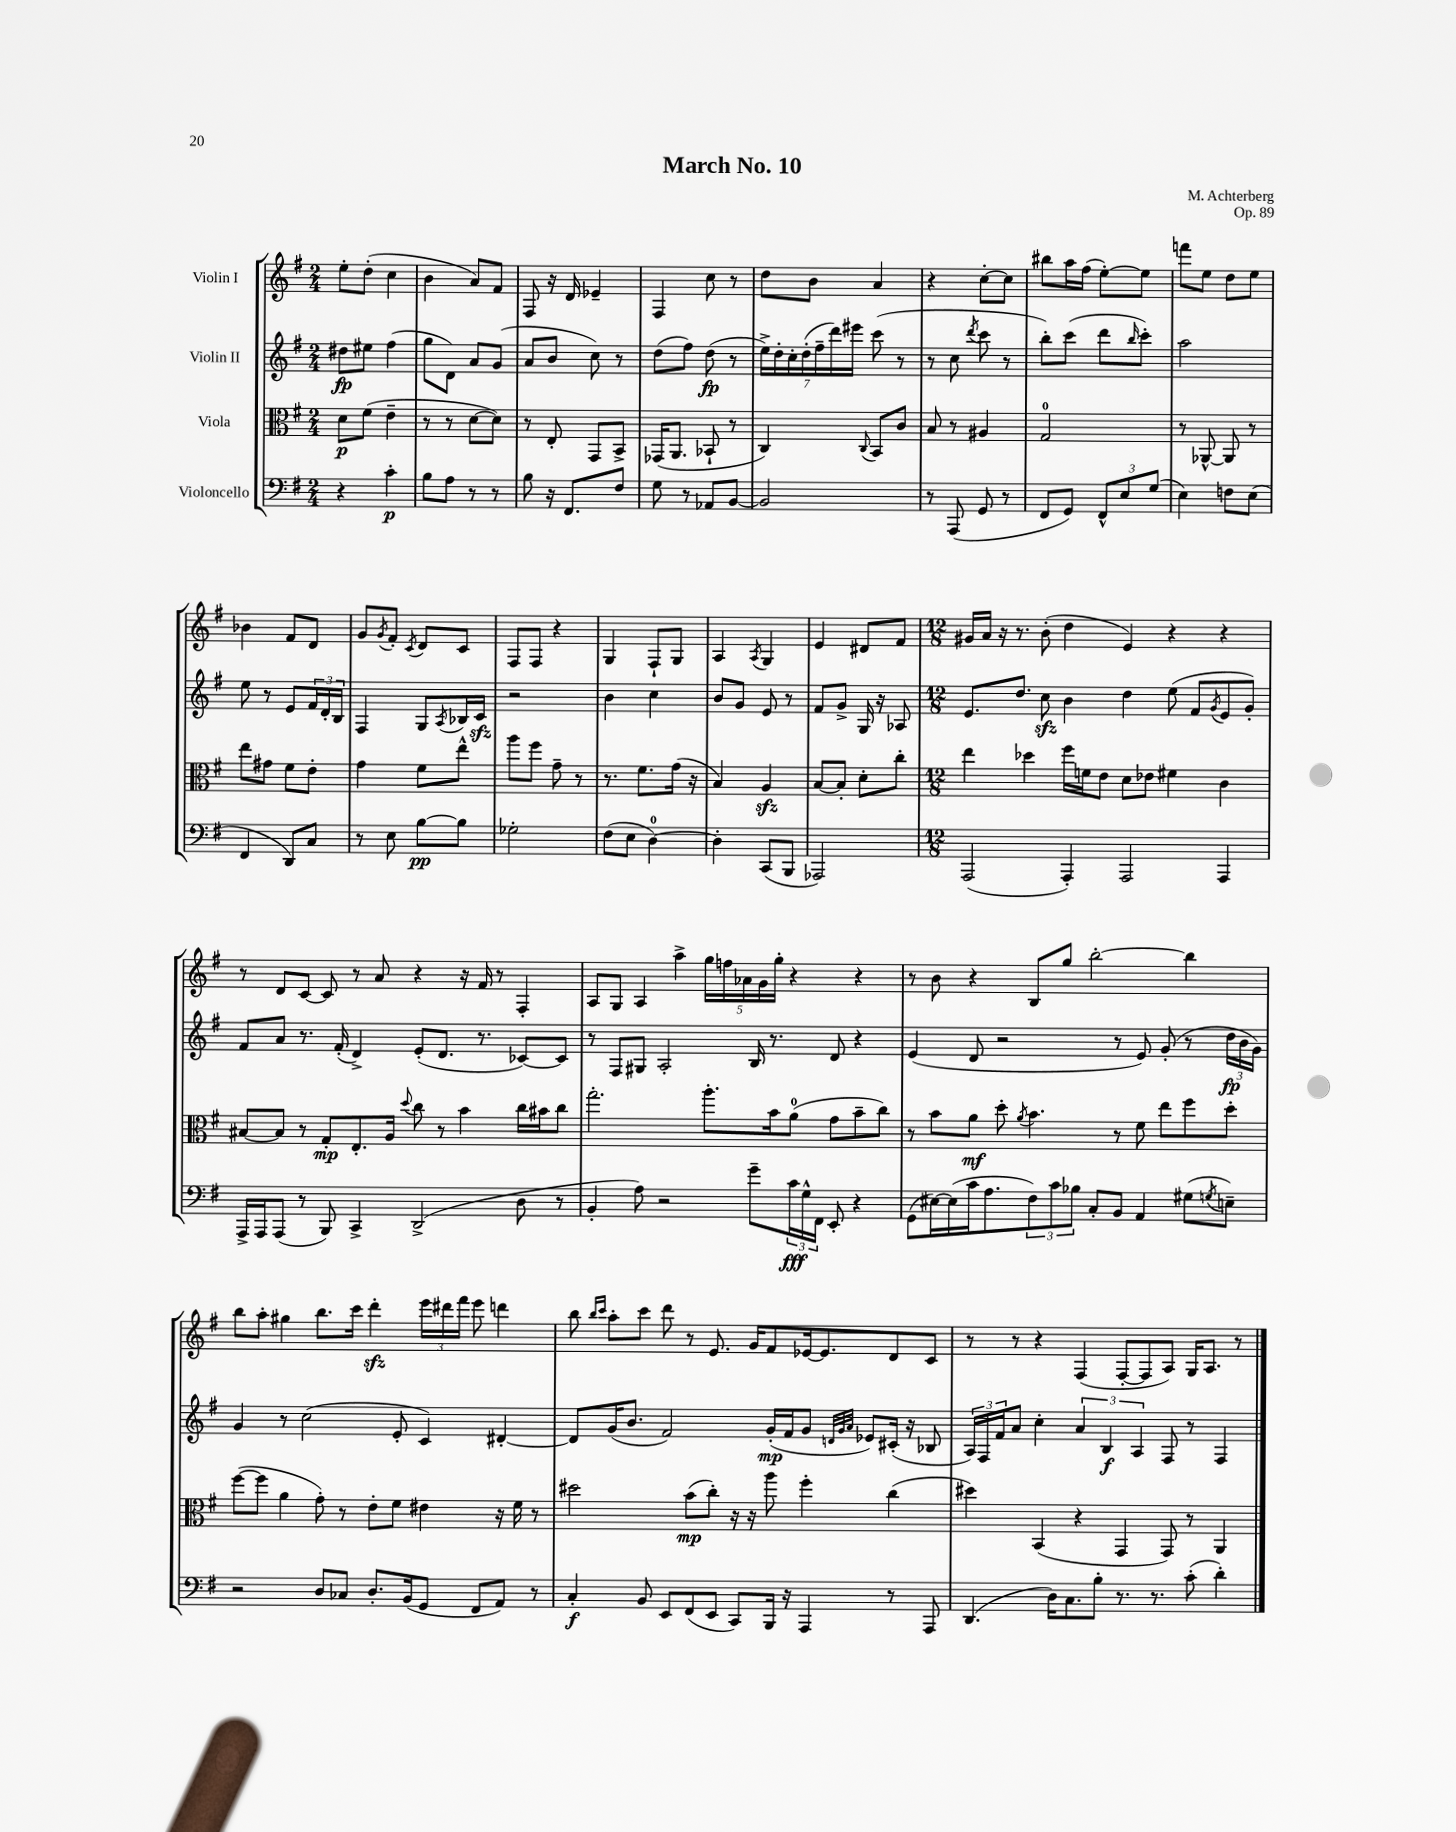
\header { title = "March No. 10" composer = "M. Achterberg" opus = "Op. 89" }
<<
\new StaffGroup <<
\new Staff = "s0" \with { instrumentName = "Violin I" } {
    \clef treble \key g \major \numericTimeSignature \time 2/4
    e''8-. d''8-.( c''4 |
    b'4 a'8) fis'8 |
    fis8 r16 d'16 ees'4-- |
    fis4 c''8 r8 |
    d''8 b'8 a'4 |
    r4 c''8~-. c''8 |
    bis''8 a''16 fis''16( e''8~-.) e''8 |
    f'''8 e''8 d''8 e''8 |
    bes'4 fis'8 d'8 |
    g'8 \acciaccatura { g'8 } fis'8-. \acciaccatura { c'8 } d'8 c'8 |
    fis8 fis8 r4 |
    g4 fis8-! g8 |
    a4 \acciaccatura { a8 } g4 |
    e'4 dis'8 fis'8 |
    \numericTimeSignature \time 12/8 gis'16 a'16 r16 r8. b'8-.( d''4 e'4) r4 r4 |
    r8 d'8 c'8~ c'8 r8 a'8 r4 r16 fis'16 r8 fis4-. |
    a8 g8 a4 a''4-> \tuplet 5/4 { g''16 f''16 aes'16 g'16 g''16-. } r4 r4 |
    r8 b'8 r4 b8 g''8 b''2~-. b''4 |
    b''8 a''8-. gis''4 b''8. c'''16 d'''4-.\sfz \tuplet 3/2 { e'''16 dis'''16 fis'''16 } e'''8 d'''4 |
    b''8 \grace { b''16 c'''16 } a''8-. c'''8 d'''8 r8 e'8. g'16 fis'8 ees'16~ ees'8. d'8 c'8 |
    r8 r8 r4 fis4( fis8~-. fis8 a8) g16 a8. r8 \bar "|." |
}
\new Staff = "s1" \with { instrumentName = "Violin II" } {
    \clef treble \key g \major \numericTimeSignature \time 2/4
    dis''8\fp eis''8 fis''4( |
    g''8 d'8) a'8 g'8( |
    a'8 b'8 c''8) r8 |
    d''8( fis''8) d''8\fp( r8 |
    \tuplet 7/4 { e''16->) d''16-. c''16-. d''16-.( fis''16-- d'''16) eis'''16 } c'''8( r8 |
    r8 c''8 \acciaccatura { d'''8 } c'''8 r8 |
    b''8-.) c'''8( d'''8 \grace { b''16 } c'''8-.) |
    a''2 |
    e''8 r8 e'8 \tuplet 3/2 { fis'16 d'16-. b16 } |
    fis4 g8 \acciaccatura { a8 } bes16 c'16\sfz |
    r2 |
    b'4 c''4 |
    b'8 g'8 e'8 r8 |
    fis'8 g'8-> g16 r16 aes8 |
    \numericTimeSignature \time 12/8 e'8. d''8. c''8\sfz b'4 d''4 e''8( fis'8 \acciaccatura { g'8 } e'8 g'8-.) |
    fis'8 a'8 r8. fis'16-.( d'4->) e'8-.( d'8. r8. ces'8~) ces'8 |
    r8 fis8 gis8 a2-. b16 r8. d'8 r4 |
    e'4( d'8 r2 r8 e'8) g'8-.( r8 \tuplet 3/2 { d''16\fp b'16 g'16) } |
    g'4 r8 c''2( e'8-. c'4) dis'4~-. |
    dis'8 g'16( b'8. fis'2) g'16-.\mp( fis'16 g'8 \grace { d'32 g'32 a'32 } ees'8) cis'16-.( r16 bes8 |
    \tuplet 3/2 { a16) fis16 fis'16 } a'8 c''4-. \tuplet 3/2 { a'4 b4\f a4 } fis8 r8 fis4 \bar "|." |
}
\new Staff = "s2" \with { instrumentName = "Viola" } {
    \clef alto \key g \major \numericTimeSignature \time 2/4
    d'8\p fis'8( e'4-- |
    r8 r8 d'8~ d'8) |
    r8 e8-. g,8 b,8-> |
    ges,16( a,8. bes,8-! r8 |
    c4) \appoggiatura { c8 } b,8 c'8 |
    b8 r8 ais4 |
    g2-0 |
    r8 aes,8~-^ aes,8 r8 |
    e''8 gis'8 fis'8 e'8-. |
    g'4 fis'8 e''8-^ |
    a''8 fis''8 g'8-- r8 |
    r8. fis'8. g'16( r16 |
    b4) a4\sfz |
    b8~ b8-. d'8-. c''8-. |
    \numericTimeSignature \time 12/8 e''4 des''4 fis''16 f'16 e'8 d'8 ees'8 fis'4 c'4 |
    bis8~ bis8 r8 g8-.\mp e8.-. a16 \appoggiatura { d''8 } c''8 r8 b'4 c''16 bis'16 c''8 |
    g''2.-. a''8.-. b'16 a'8-0( g'8 b'8-- c''8) |
    r8 b'8 a'8\mf d''8-. \acciaccatura { a'8 } b'4. r8 fis'8 e''8 fis''8 d''8-. |
    fis''8~( fis''8 a'4 g'8-.) r8 e'8-. fis'8 eis'4 r16 fis'16 r8 |
    dis''2 b'8\mp( c''8-.) r16 r16 a''8 fis''4-. c''4( |
    dis''4) b,4( r4 g,4 g,8) r8 a,4 \bar "|." |
}
\new Staff = "s3" \with { instrumentName = "Violoncello" } {
    \clef bass \key g \major \numericTimeSignature \time 2/4
    r4 c'4-.\p |
    b8 a8 r8 r8 |
    b8 r16 fis,8. fis8 |
    g8 r8 aes,8 b,8~ |
    b,2 |
    r8 a,,8( g,8 r8 |
    fis,8 g,8) \tuplet 3/2 { fis,8-^ e8 g8( } |
    e4) f8 e8( |
    fis,4 d,8) c8 |
    r8 e8 b8~\pp b8 |
    ges2-. |
    fis8( e8 d4-0~) |
    d4-. c,8( b,,8 |
    aes,,2) |
    \numericTimeSignature \time 12/8 a,,2( a,,4-.) a,,2 a,,4 |
    a,,16-> a,,16 a,,8( r8 b,,8) c,4-> d,2->( d8 r8 |
    b,4-. a8) r2 g'8-- \tuplet 3/2 { c'16\fff g16-^ fis,16 } e,8-. r4 |
    g,8( eis16~) eis16( c'16 a8. \tuplet 3/2 { fis8) c'8 bes8 } c8-. b,8 a,4 gis8( \acciaccatura { g8 } e8--) |
    r2 d8 ces8 d8.-. b,16( g,8 fis,8 a,8) r8 |
    c4-.\f b,8 e,8 fis,8( e,8 c,8) b,,16 r16 a,,4 r8 a,,8 |
    d,4.( d16) c8. b8-. r8. r8. c'8-.( d'4-.) \bar "|." |
}
>>
>>
\layout { \context { \Score \remove "Bar_number_engraver" } }
